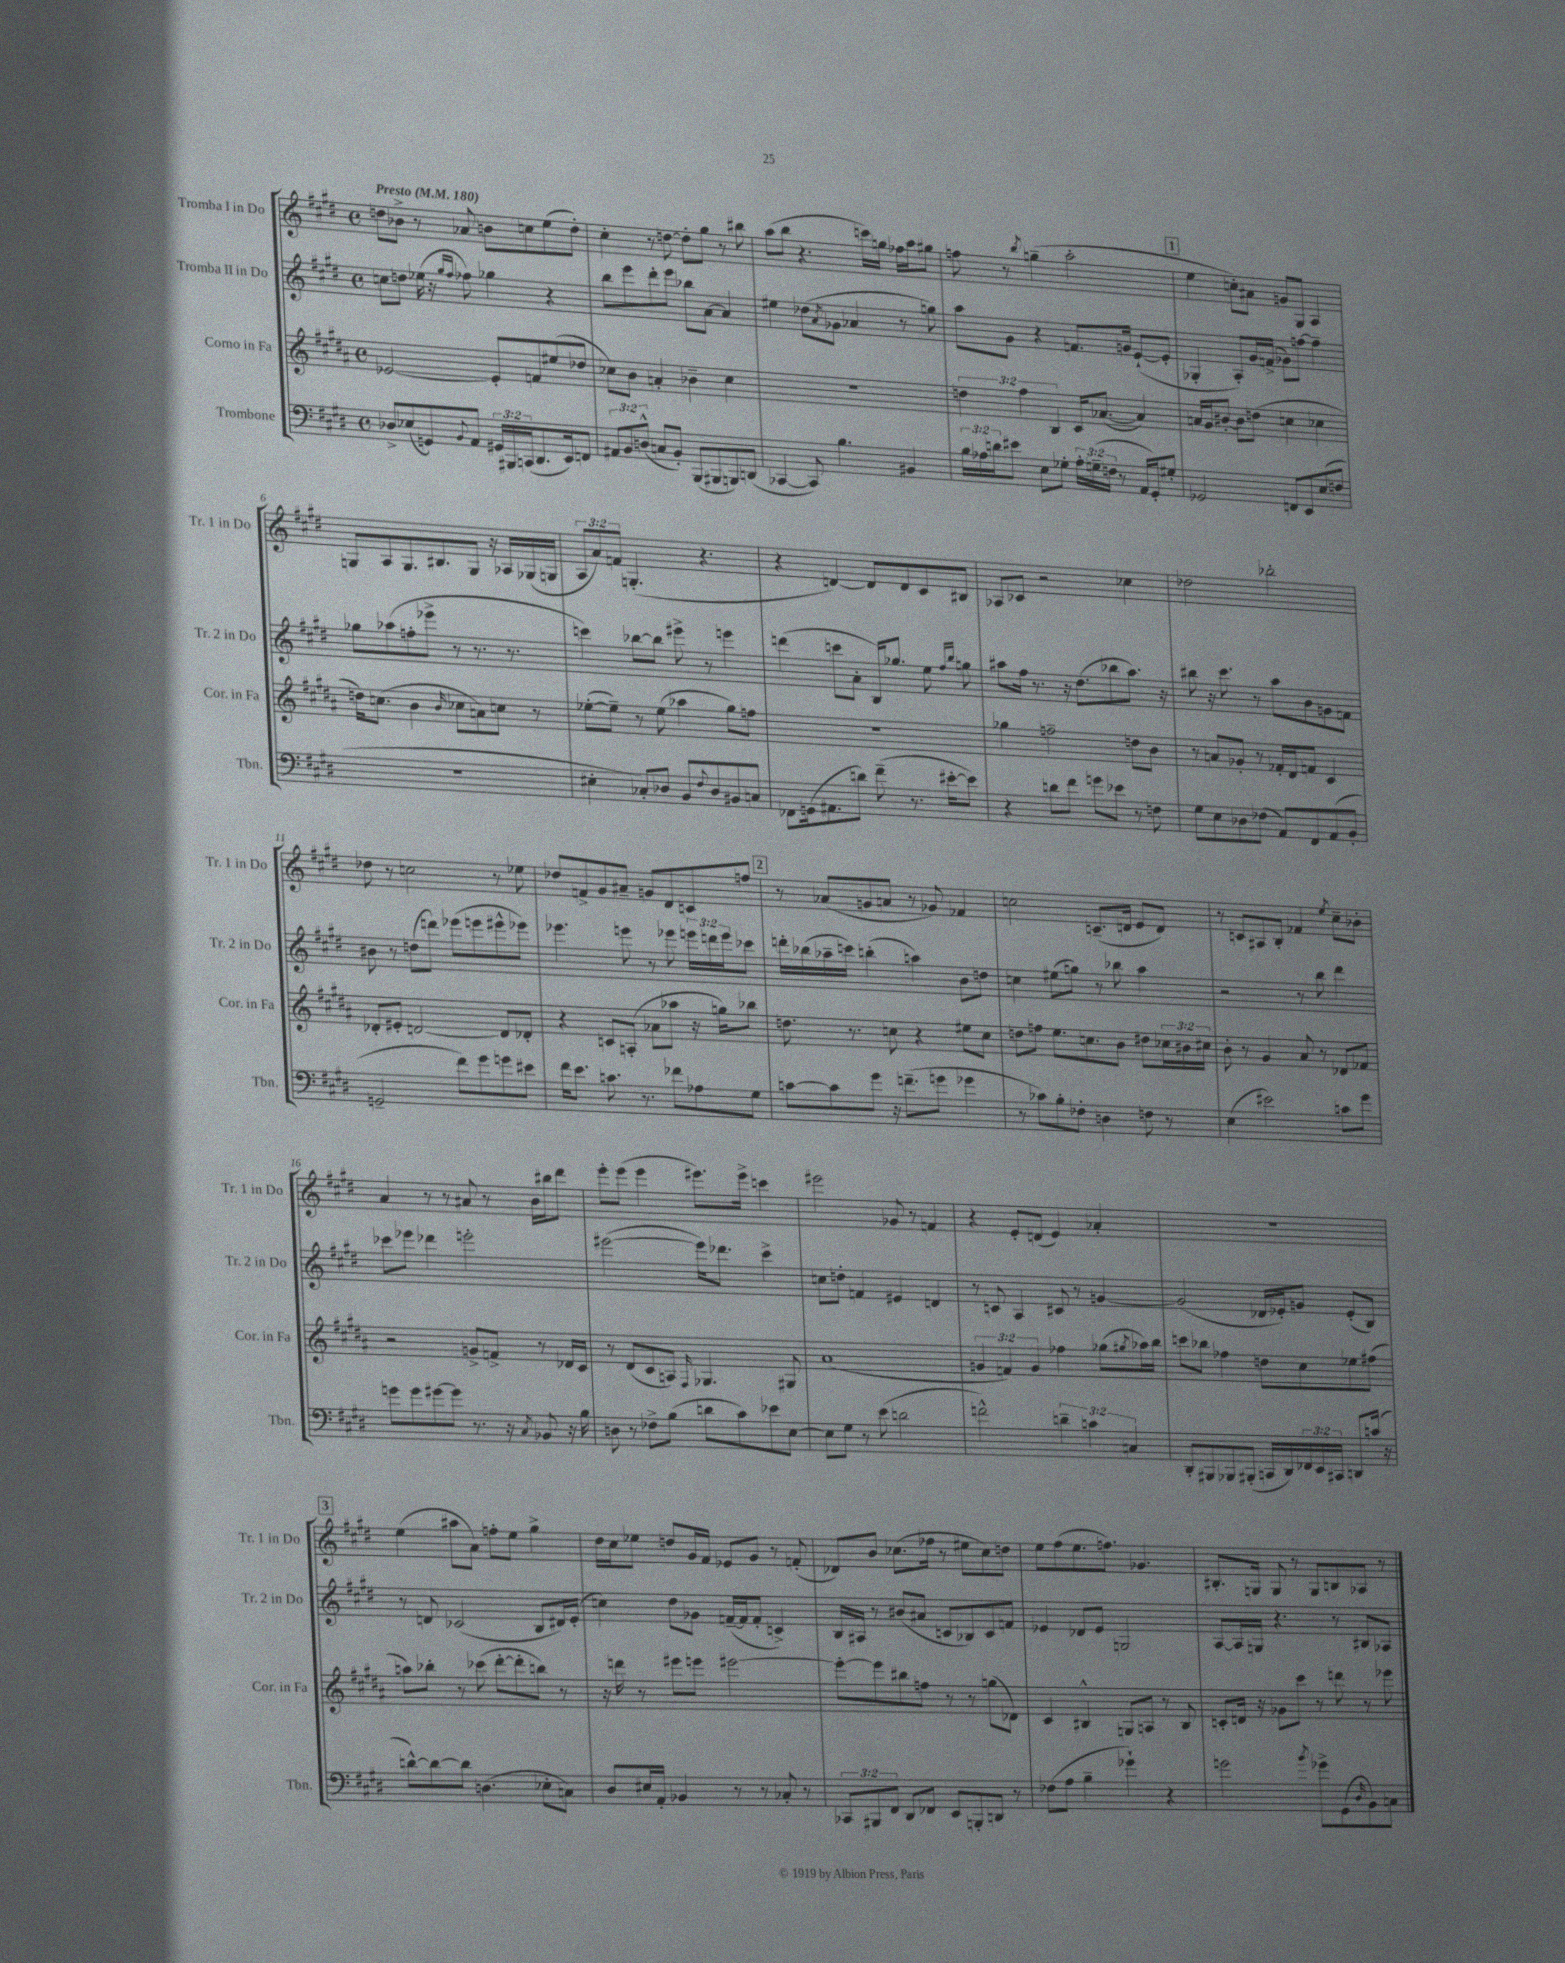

**kern	**kern	**kern	**kern
*part4	*part3	*part2	*part1
*staff4	*staff3	*staff2	*staff1
*I"Trombone	*I"Corno in Fa	*I"Tromba II in Do	*I"Tromba I in Do
*I'Tbn.	*I'Cor. in Fa	*I'Tr. 2 in Do	*I'Tr. 1 in Do
*clefF4	*clefG2	*clefG2	*clefG2
*k[f#c#g#d#]	*k[f#c#g#d#a#]	*k[f#c#g#d#]	*k[f#c#g#d#]
*M4/4	*M4/4	*M4/4	*M4/4
*met(c)	*met(c)	*met(c)	*met(c)
*MM180	*MM180	*MM180	*MM180
=1	=1	=1	=1
!	!	!	!LO:TX:a:B:t=Presto
8D-X^/L	[2e-X/	8ccn\L	8ddn\L
(8E-X/	.	8ddn\J	8b-X^\J
8GGn/)	.	(16ee-X\	8r
.	.	16r	.
.	.	16qqgg#/LL	.
8qqBB/	.	16qqff#/JJ	.
8AA/J	.	8ff-X\)	8a-X/
24GG#X/LL	8e-'/L]	4gg-X\	8bn\L
24BBB#X/	.	.	.
(24CCn/J	.	.	.
8.DD#/	8fn/	.	8ccn\
.	(8ee#X/	4r	(8ee\
16EE/k)	.	.	.
8FFn/J	8dd-X/J	.	8dd'\J)
=2	=2	=2	=2
12AA#X/L	8cc-X\L)	8bb\L	4cc#'\
12BB/	.	.	.
.	8b\J	8eee\	.
(12Dn^^/J	.	.	.
8Cn/L	4an'/	8ddd#'\	8r
8BB'/J)	.	8eee\J	[8ddn\
(8BBB/L	4b-X~\	8bb-X\L	8dd'\L]
8BBB#X/	.	[8a\J	8gg#\J
8BBBn/)	4cc-\	4a/]	8r
(8DDn/J	.	.	8bb#X\
=3	=3	=3	=3
[4CC-X/	1r	4ee#X\	(8aa\L
.	.	.	8bb\J
8CC-/])	.	(8dd-X\L	4.r
.	.	8qa/	.
4.B\	.	8g-X\J	.
.	.	4a-X/	.
.	.	.	16cccn\LL)
.	.	.	16ggn\JJ
4BB#X/	.	8r	16ff-X\LL
.	.	.	16aa\J
.	.	8ggn\)	8gg#X\J
=4	=4	=4	=4
24B\LL	6ddn\	8aa\L	8ffn\
24A-X\	.	.	.
24dn\J	.	.	.
8e#X\J	.	8g#\J	8r
.	6ff#\	.	.
.	.	.	8qbb/
8E\L	.	4r	(4ggn~\
.	6B/	.	.
8G-X'\J	.	.	.
24A-'\LL	16c#/KL	8.fn/L	2aa'\
(24Gn~\	.	.	.
.	([8.a-X/J	.	.
24Fn\JJ	.	.	.
8r	.	.	.
.	.	16gn/Jk	.
16AA/LL	4a-/])	([8e`/L	.
16GG#'/J)	.	.	.
8G#X'/J	.	8e'/J]	.
!!LO:REH:place=s1:t=1
=5	=5	=5	=5
2GG-X/	16an/LL	4G-X'/	4ee\
.	16g#/J	.	.
.	[8b#X'/J	.	.
.	8b#\L]	8A'/L)	8ccn'\L)
.	(8ddn\J	16g#/L	8a#X\J
.	.	(16fn^/JJ	.
8FFn/L	4ccn\	8g-X\L)	8gn/L
8EE/	.	[8ffn\J	8G#/J
(8E/	4cc-X\	4ff~\]	4A/
8Fn/J	.	.	.
!!LO:LB:g=z
=6	=6	=6	=6
1r	16ddn\KL)	8gg-X\L	8Gn/L
.	(8.ccn\J	.	.
.	.	(8aa-X\	8A/
.	4b\	8ffn'\	8.G/
.	.	8eee-X^\J	.
.	.	.	8.B#X/
.	16qqb/	.	.
.	8cc-X\L	8r	.
.	8an\)	8.r	8G/J
.	8ccn\J	.	16r
.	.	8.r	16A-X/LL
.	8r	.	(16G-X/
.	.	.	16Gn/JJ
=7	=7	=7	=7
4E#X'\	([8ee-X'\L	4cccn\)	12A/L
.	.	.	12a/)
.	8ee-~\J])	.	.
.	.	.	12fn/J
8C-X'/L)	8r	[8bb-X\L	(4.Gn'/
8D-X/J	(8ee-\	8bb-\J]	.
8BB/L	4aa-X\	8eee#X^\	.
8qqF#/	.	.	.
8D-/	.	8r	4.r
8BB#X/	8gg#\L)	4eeen\	.
8Cn/J	8ffn\J	.	.
=8	=8	=8	=8
8FF-X\L	1r	(4dddn\	4r
(16GGn\k	.	.	.
8.AA#X\	.	.	.
.	.	8cccn\L	[4dn/)
8dn\J)	.	8a'\J	.
(8f#~\	.	16B/KL)	8d/L]
.	.	8.gg-X/J	.
8.r	.	.	8d/
.	.	8ee\	8c#/
[16e#X'\KL	.	.	.
.	.	16qqff#/LL	.
.	.	16qqbb/JJ	.
8e#\J])	.	8ggn\	8B#X/J
=9	=9	=9	=9
4r	4gg-X\	8aa#X\L	8A-X/L
.	.	16ff#\Jk	8c-X/J
.	.	8.r	.
8dn\L	2ffn~\	.	2r
8f#\J	.	16r	.
.	.	(8.dd#\L	.
8gn\L	.	.	.
8e-X\J	.	8bb-X\	.
8r	8ddn\L	8.aa#\J)	4cc-X\
8Fn\	8b\J	.	.
.	.	16r	.
=10	=10	=10	=10
8G#\L	8r	8bb#X\	2dd-X\
8E\	8an/L	16r	.
.	.	8.ccc#\	.
8D-X\	8g-X'/J	.	.
(8F-X\J	8r	8r	.
8AA/L)	16f-X'/LL	8aa\L	2bb-X'\
.	16d#/J	.	.
8FF#/	8fn/J	8b\	.
(8AA/	4c#/	8gn\	.
8BB'/J	.	8fn\J	.
!!LO:LB:g=z
=11	=11	=11	=11
2GGn~/	8d-X'/L	8b#X\	8dd-X\
.	8e#X'/J	8r	8r
.	[2dn/	(8ddn\L	2ccn\
.	.	8dddn\J)	.
8f#\L)	.	(8eee-X\L	.
8g#\	.	8eeen\	.
8gn\	8d/L]	8eee#X^^\	8r
8e#X\J	8d-X'/J	8eee-X\J)	8ee-X\
=12	=12	=12	=12
16f#\KL	4r	4.eee-X\	8dd-X/L
8.e\J	.	.	.
.	.	.	8fn^/
8.cn\	8cn/L	.	8g#/
.	(8An'/J	8eeen\	8a#X~/J
8.r	.	.	.
.	8a-X\L	8r	8gn/L
8f-X\L	8aa-X\J	8eee-X\	8d#/
8A-X\	16r	24eeen\LL	8cn/
.	.	24dddn\	.
.	16ggn\KL)	.	.
.	.	24eee\J	.
8G#\J	8bb-X\J	8ccc-X\J	8ffn/J
!!LO:REH:place=s1:t=2
=13	=13	=13	=13
[8cn\L	8.ddn\	16dddn'\LL	8r
.	.	(16bb-X\	.
8c\]	.	16aa-X~\	(8a-X/L
.	8.r	16cccn\JJ)	.
8g#\J	.	(4bbn'\	8gn/
16r	8ccn\	.	8an/J
(8.fn~\L	.	.	.
.	4r	4aan\)	8r
8gn\J	.	.	8g-X/)
4g-X\	8ee#X\L	8b\L	4f-X/
.	8cc\J	8ddn\J	.
=14	=14	=14	=14
8r	8ddn\L	4ccn\	2ccn\
8c-X\L)	8ffn\J	.	.
8B'\	8.ee\L	(8ee#X\L	.
8F-X'\J	.	8ggn\J)	.
.	8.ccn\	.	.
4Dn\	.	8r	(8.cn~/L
.	8b\J	8bb-X\	.
.	.	.	16dn/Jk
8Fn\	8dd#X\L	4aa\	8e/L
8r	24cc-X\L	.	8d/J)
.	24b#X\	.	.
.	24cc#X\JJ	.	.
=15	=15	=15	=15
(4E\	8b'\	2r	8r
.	8r	.	8cn/L
2e#X\)	4g#/	.	8A#X/
.	.	.	8B'/J
.	8a#/	8r	4f-X/
.	8r	8bb\	.
.	.	.	8qee/
8cn\L	8d-X/L	4ddd#\	8cc#~\L
8g#\J	8f-X/J	.	8b-X'\J
!!LO:LB:g=z
=16	=16	=16	=16
8gn\L	2r	8ccc-X\L	4a/
8g\	.	8eee-X\J	.
[8g#X\	.	4ddd-X\	8r
8g#\J]	.	.	8r
8.r	8gn^/L	2eeen'\	8a#X/
.	8fn^/J	.	8r
16r	.	.	.
8qC#/	.	.	.
8BB-X/	8r	.	16b\LL
.	.	.	16bb#X\J
16r	16d-X/LL	.	8ddd#\J
16B\	16c#/JJ	.	.
=17	=17	=17	=17
8Dn\	8r	([2eee#X\	8eee'\L
8r	(8d#/L	.	(8eee\J
8F-X^\L	8c#/	.	4eee\
(8B\J	8An/J)	.	.
.	16qqF#/	.	.
8dn\L	4.G-X/	16eee#\KL])	8.eee#X\L)
.	.	8.ddd-X\J	.
8c#\)	.	.	.
.	.	.	16eee#^\Jk
8e-X\	.	4ccc#^\	4cccn\
[8E\J	8G#X/	.	.
=18	=18	=18	=18
8E\L]	(1a#	8ccn\L	2eee#X\
8G#\J	.	8ddn'\J	.
8r	.	4fn/	.
(8e\	.	.	.
2dn\	.	4e#X/	8g-X/
.	.	.	8r
.	.	4dn/	4fn/
=19	=19	=19	=19
2fn^^\)	6gn/	8r	4r
.	.	8cn/	.
.	6fn/)	.	.
.	.	4A/	8e'/L
.	6g/	.	.
.	.	.	(8dn/J
6dn~\	4ff-X\	8c#X/	4e/)
.	.	8r	.
6cn\	.	.	.
.	(8gg-X\L	[4gn/	4a-X'/
6Cn/	.	.	.
.	8qgg#X/	.	.
.	16aa-X\L)	.	.
.	16bb\JJ	.	.
=20	=20	=20	=20
8DD#'/L	8cccn\L	(2g/]	1r
8BBB#X/	8bb-X\J	.	.
8BBB-X/	4ff-X\	.	.
(8BBB#X'/J	.	.	.
16CCn/LL	8ddn\L	16d-X/LL	.
16DD#/)	.	16e-X'/J)	.
24FF-X/	8cc#\	8gn/J	.
24EE/	.	.	.
24CC#X/JJ	.	.	.
8DDn/L	8ee-X\	(8e-'/L	.
(16cn/Jk	(8ff#X\J	8B/J)	.
16r	.	.	.
!!LO:LB:g=z
!!LO:REH:place=s1:t=3
=21	=21	=21	=21
[8dn^^\L)	8aan\L)	8r	(4ee\
8d\_	8bb-X'\J	8dn/	.
8d\J]	8r	(2c-X/	8aa#X\L
(4.Dn\	(8ccc-X\	.	8a\J)
.	[8ddd#'\L	.	8ffn'\L
.	8ddd#'\]	.	8ee\J
8E-X'\L	8bbn\J)	8B/L	4gg#^\
8Cn\J)	8r	16d#X/L)	.
.	.	(16e'/JJ	.
=22	=22	=22	=22
8D#/L	16r	4ccn\)	16dd#\LL
.	16dddn\	.	16cc#\J
16E#X/L	8r	.	8ee-X\J
16AA'/JJ	.	.	.
4BB-X/	8eee#X\L	8dd#\L	8ddn/L
.	8eeen\J	8g-X\J	16g#/L
.	.	.	16f#/JJ
8r	[2eee#X\	([16fn~/LL	8e-X/L
.	.	16f/J]	.
8r	.	8f'/J	8g#/J
8C-X'/	.	4cn^/)	8r
8r	.	.	(8fn'/
=23	=23	=23	=23
12CC-X/L	8eee#'\L_	16B/LL	8d-X/L)
.	.	16A#X/JJ	.
12BBB#X/	.	.	.
.	8eee#\]	8r	8b/J
12FF#/J	.	.	.
8DD#/L	8bb#X\	(8b#X/L	(8.cc-X\L
8FF-X/J	8ffn\J	8a#X/J	.
.	.	.	16ff-X\Jk
8EE/L	8r	8cn/L	8r
8BBBn'/	8r	8B-X/)	8ee#X\L
8DDn/J	(8ggn\L	8c/	8cc-\)
8r	8d-X\J)	8fn/J	8ddn\J
=24	=24	=24	=24
(8F-X\L	4c#/	4e-X/	8ee\L
8A\J	.	.	(8ff#\
4B~\	4B#X^^/	8d-X/L	8.ee\
.	.	8e-/J	.
.	.	.	8.ffn\J)
4g-X`\)	8Gn/L	2Gn/	.
.	8An/J	.	4.g-X/
4r	8r	.	.
.	8B#/	.	.
=25	=25	=25	=25
2gn\	8cn'/L	[8A/L	8.B#X'/L
.	16dn/Jk	16A/L]	.
.	16r	16Gn/JJ	16Gn/Jk
.	8g-X\L	4.r	8G/
.	8ccc#\J	.	8r
8qb/	.	.	.
8g-X^\L	8r	.	8G/L
(8GG#\	8dddn\	8r	8Bn/
16qqD#/	.	.	.
8BB\)	8r	8B#X/L	8A-X/J
8Cn\J	8eee-X\	8A-X/J	8r
==	==	==	==
*-	*-	*-	*-
